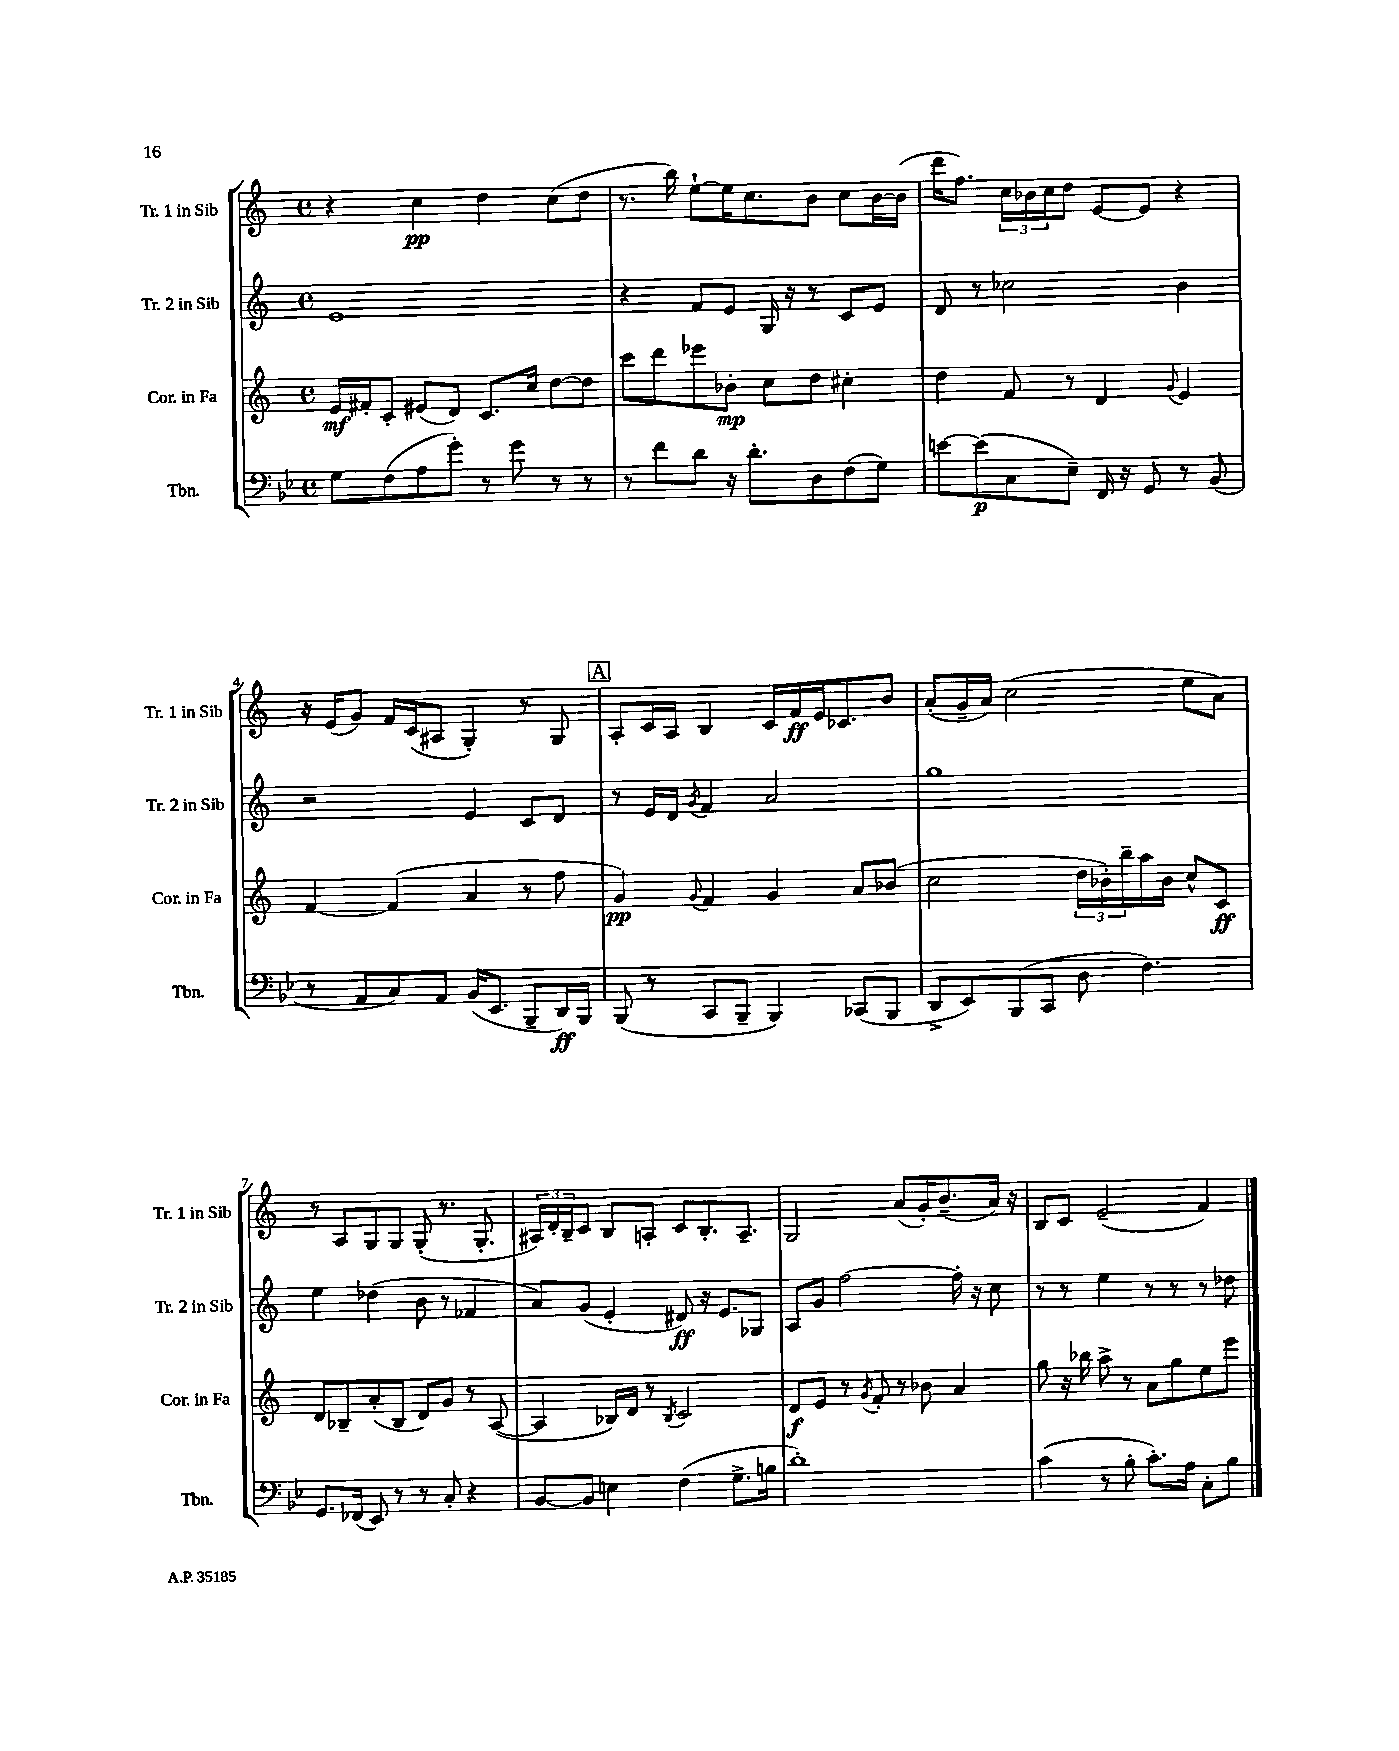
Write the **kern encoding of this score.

**kern	**kern	**kern	**kern
*staff4	*staff3	*staff2	*staff1
*clefF4	*clefG2	*clefG2	*clefG2
*k[b-e-]	*k[]	*k[]	*k[]
*M4/4	*M4/4	*M4/4	*M4/4
*met(c)	*met(c)	*met(c)	*met(c)
8G	16e	1e	4r
.	16f#'	.	.
(8F	8c'	.	.
8A	(8e#	.	4cc
8g')	8d)	.	.
8r	8.c	.	4dd
8g	.	.	.
.	16cc	.	.
8r	[8dd	.	(8cc
8r	8dd]	.	8dd
=	=	=	=
8r	8ccc	4r	8.r
8f	8ddd	.	.
.	.	.	16bb)
8d	8eee-	8f	[8ee`
16r	8b-'	8e	16ee]
8.d'	.	.	8.cc
.	8cc	16G	.
.	.	16r	.
8D	8dd	8r	8b
(8F	4cc#'	8c	8cc
8G)	.	8e	[16b
.	.	.	(16b]
=	=	=	=
[8e	4dd	8d	16ddd
.	.	.	8.ff)
(8e]	.	8r	.
8C	8f	2cc-	24cc
.	.	.	24b-
.	.	.	24cc
8E-~)	8r	.	8dd
16FF	4d	.	[8e
16r	.	.	.
8GG	.	.	8e]
.	8qqg	.	.
8r	4e	4b	4r
(8BB-	.	.	.
=	=	=	=
8r	[4f	2r	16r
.	.	.	(16e
8AA	.	.	8g)
8C)	(4f]	.	16f
.	.	.	(16c
8AA	.	.	8A#
(16BB-	4a	4e	4G')
8.EE-	.	.	.
8BBB-~	8r	8c	8r
16DD)	8ff	8d	8G
16BBB-	.	.	.
=	=	=	=
(8BBB-	4g)	8r	8A'
8r	.	16e	16c
.	.	16d	16A
.	8qqg	8qg	.
8CC	4f	4f	4B
8BBB-~	.	.	.
4BBB-)	4g	2a	16c
.	.	.	16f
.	.	.	16e
.	.	.	8.c-
(8CC-	8a	.	.
8BBB-	(8b-	.	8b
=	=	=	=
8DD^	2cc	1gg	(8a'
8EE-)	.	.	16g~
.	.	.	16a)
(8BBB-	.	.	(2cc
8CC	.	.	.
8D	24dd	.	.
.	24b-')	.	.
.	24bb~	.	.
4.F)	16aa	.	.
.	16b-	.	.
.	8cc^^	.	8ee
.	8c	.	8a)
=	=	=	=
8.GG	8d	4ee	8r
.	8B-~	.	8A
(16FF-	.	.	.
8EE-)	(8a'	(4dd-	8G
8r	8B-	.	8G
8r	8d)	8b	(8G'
8C'	8g	8r	8.r
4r	8r	4f-	.
.	.	.	8.G'
.	([8A	.	.
=	=	=	=
[8BB-	4A]	8a)	24A#)
.	.	.	24d'
.	.	.	24B~
8BB-]	.	(8g	8c
4E	16B-)	4e'	8B
.	16d	.	.
.	8r	.	8A'
.	8qB-	.	.
(4F	2c	8d#)	8c
.	.	16r	8.B'
.	.	8.e	.
8.G^	.	.	.
.	.	.	8.A~
.	.	8G-	.
16B	.	.	.
=	=	=	=
1d')	8d	8A	2G
.	8e	8g	.
.	8r	[2ff	.
.	8qg	.	.
.	8f'	.	.
.	8r	.	(8a
.	8b-	.	16g')
.	.	.	(8.b~
.	4a	16ff']	.
.	.	16r	.
.	.	8cc	16a)
.	.	.	16r
=	=	=	=
(4c	8gg	8r	8B
.	16r	8r	8c
.	16bb-	.	.
8r	8aa^	4ee	(2e~
8B-'	8r	.	.
8.c')	8a	8r	.
.	8gg	8r	.
16A	.	.	.
8C'	8ee	8r	4f)
8B-	8eee	8dd-	.
==	==	==	==
*-	*-	*-	*-
